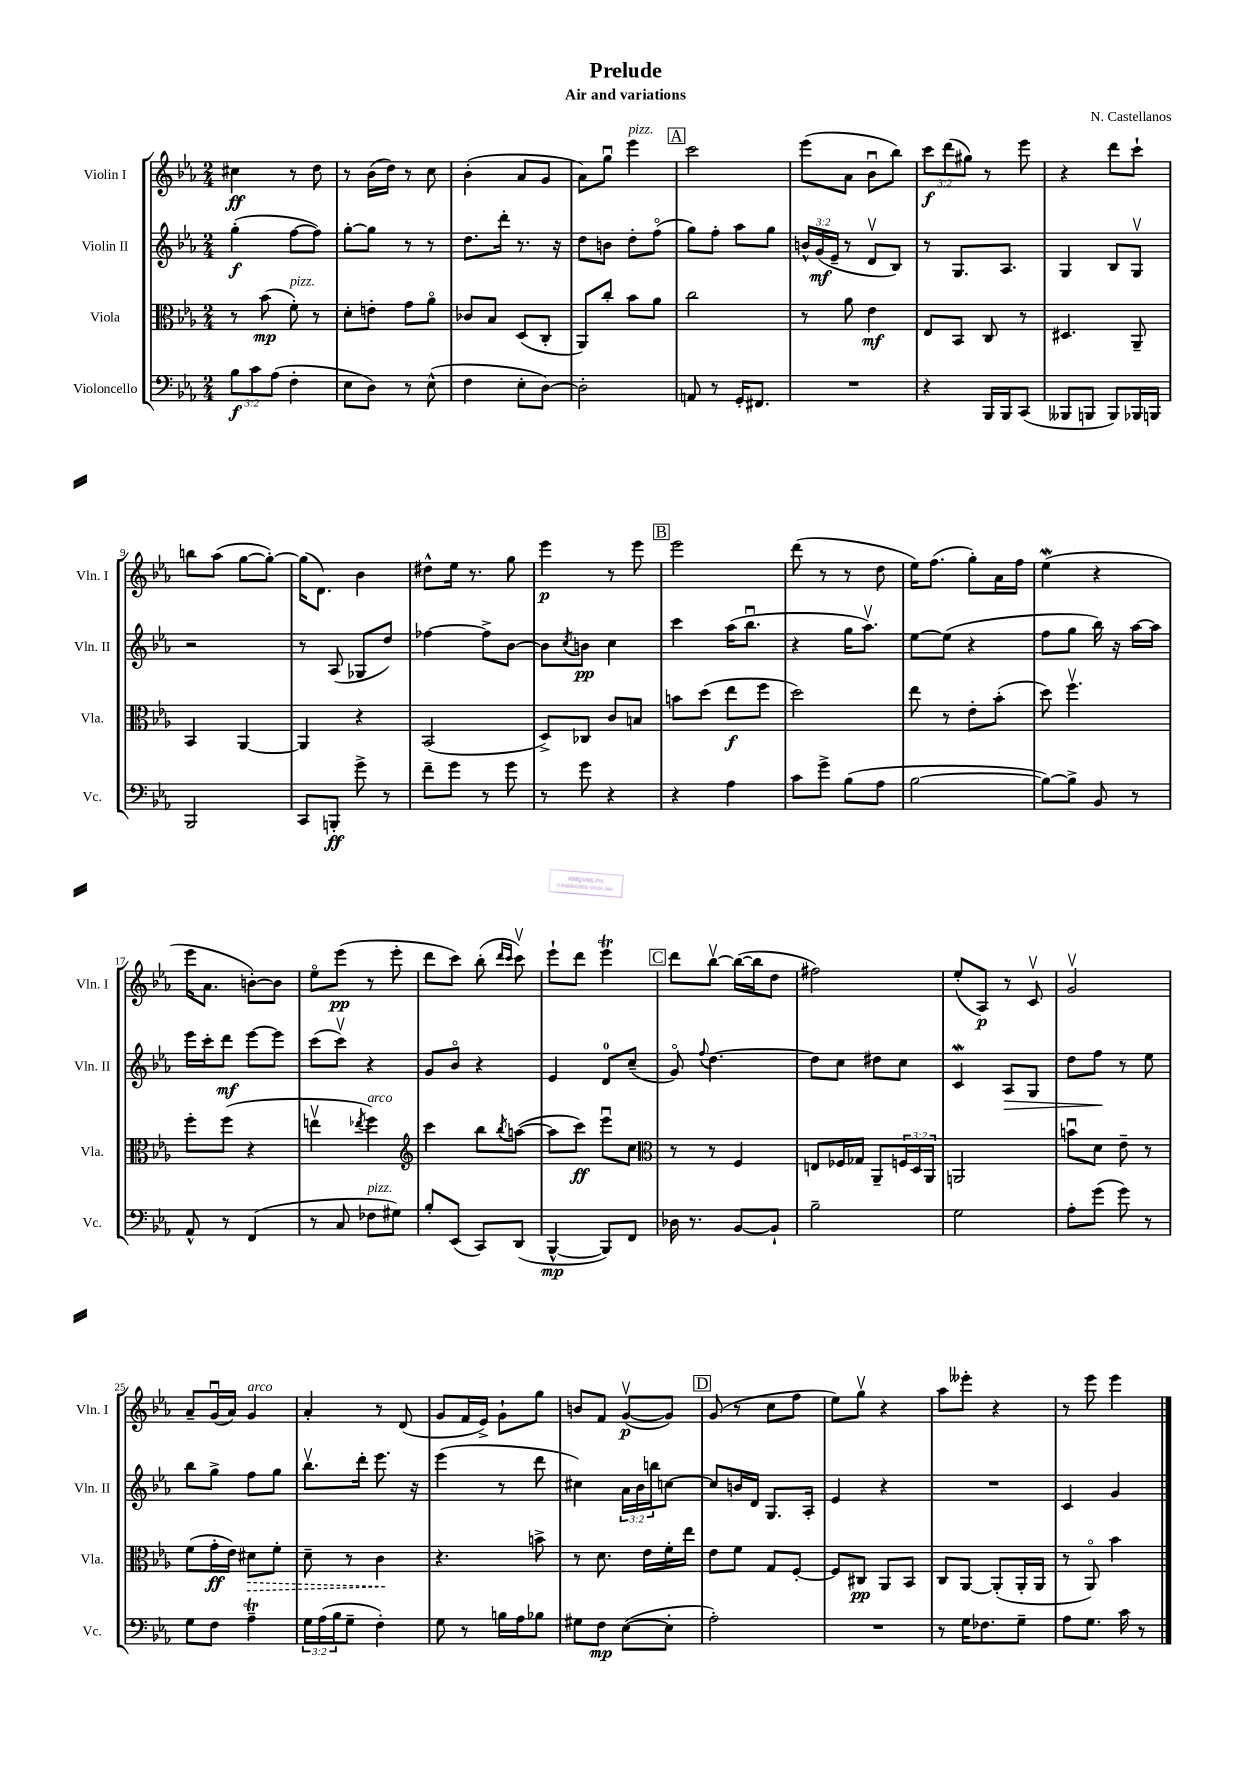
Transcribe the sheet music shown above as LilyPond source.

\header { title = "Prelude" composer = "N. Castellanos" subtitle = "Air and variations" }
<<
\new StaffGroup <<
\new Staff = "s0" \with { instrumentName = "Violin I" shortInstrumentName = "Vln. I" } {
    \clef treble \key ees \major \numericTimeSignature \time 2/4 \override Staff.TupletNumber.text = #tuplet-number::calc-fraction-text
    cis''4\ff r8 d''8 |
    r8 bes'16( d''16) r8 c''8 |
    bes'4-.( aes'8 g'8 |
    aes'8) g''8\downbow ees'''4^\markup { \italic "pizz." } |
    \mark \markup { \box "A" } c'''2 |
    ees'''8( aes'8 bes'8\downbow bes''8) |
    \tuplet 3/2 { c'''8\f d'''8( gis''8) } r8 ees'''8 |
    r4 d'''8 c'''8-! |
    b''8 aes''8( g''8~ g''8~-.) |
    g''16( d'8.) bes'4 |
    dis''8-^ ees''16 r8. g''8 |
    ees'''4\p r8 ees'''8 |
    \mark \markup { \box "B" } ees'''2 |
    d'''8( r8 r8 d''8 |
    ees''16) f''8.( g''8-.) aes'16 f''16 |
    ees''4\mordent( r4 |
    ees'''16 aes'8. b'8~-.) b'8 |
    ees''8\flageolet ees'''8\pp( r8 ees'''8-. |
    d'''8 c'''8) bes''8-.( \grace { d'''16 c'''16 } c'''8\upbow) |
    ees'''8-! d'''8 ees'''4\trill |
    \mark \markup { \box "C" } d'''8 bes''8~\upbow bes''16~( bes''16 d''8 |
    fis''2) |
    ees''8-.( aes8\p) r8 c'8\upbow |
    g'2\upbow |
    aes'8-- g'16\downbow( aes'16) g'4^\markup { \italic "arco" } |
    aes'4-. r8 d'8( |
    g'8 f'16 ees'16->) g'8-! g''8 |
    b'8 f'8 g'8~\upbow\p( g'8) |
    \mark \markup { \box "D" } g'8( r8 c''8 f''8 |
    ees''8) g''8\upbow r4 |
    aes''8 eeses'''8-. r4 |
    r8 ees'''8 ees'''4 \bar "|." |
}
\new Staff = "s1" \with { instrumentName = "Violin II" shortInstrumentName = "Vln. II" } {
    \clef treble \key ees \major \numericTimeSignature \time 2/4 \override Staff.TupletNumber.text = #tuplet-number::calc-fraction-text
    g''4-.\f( f''8~ f''8) |
    g''8~-. g''8 r8 r8 |
    d''8. d'''16-. r8. r16 |
    d''8 b'8 d''8-. f''8\flageolet( |
    \mark \markup { \box "A" } g''8) f''8-. aes''8 g''8 |
    \tuplet 3/2 { b'16-^ g'16\mf( ees'16-- } r8 d'8\upbow bes8) |
    r8 g8. aes8. |
    g4 bes8 g8\upbow |
    r2 |
    r8 aes8( ges8 d''8) |
    fes''4~ fes''8-> bes'8~ |
    bes'8 \acciaccatura { c''8 } b'8\pp c''4 |
    \mark \markup { \box "B" } c'''4 aes''16( bes''8.\downbow |
    r4 g''16 aes''8.\upbow) |
    ees''8~ ees''8( r4 |
    f''8 g''8 bes''16) r16 aes''16~ aes''16 |
    ees'''16 c'''16-. d'''8\mf ees'''8~ ees'''8 |
    c'''8( c'''8\upbow) r4 |
    g'8 bes'8\flageolet r4 |
    ees'4 d'8-0 c''8--( |
    \mark \markup { \box "C" } g'8\flageolet) \appoggiatura { f''8 } d''4.~ |
    d''8 c''8 dis''8 c''8 |
    c'4\mordent aes8\> g8 |
    d''8 f''8\! r8 ees''8 |
    bes''8 g''8-> f''8 g''8 |
    bes''8.\upbow d'''16-. ees'''8. r16 |
    ees'''4( r8 d'''8 |
    cis''4) \tuplet 3/2 { aes'16 bes'16 b''16 } c''8~ |
    \mark \markup { \box "D" } c''8 b'16 d'16 g8. aes16-. |
    ees'4 r4 |
    R2 |
    c'4 g'4 \bar "|." |
}
\new Staff = "s2" \with { instrumentName = "Viola" shortInstrumentName = "Vla." } {
    \clef alto \key ees \major \numericTimeSignature \time 2/4 \override Staff.TupletNumber.text = #tuplet-number::calc-fraction-text
    r8 bes'8\mp( f'8-.^\markup { \italic "pizz." }) r8 |
    d'8-. e'8-. g'8 aes'8\flageolet |
    ces'8 bes8 d8( c8-. |
    aes,8) c''8-. bes'8 aes'8 |
    \mark \markup { \box "A" } c''2 |
    r8 aes'8 ees'4\mf |
    ees8 bes,8 c8 r8 |
    dis4. aes,8-- |
    bes,4 aes,4~ |
    aes,4 r4 |
    bes,2( |
    d8->) ces8 c'8 b8 |
    \mark \markup { \box "B" } b'8 d''8( ees''8\f f''8 |
    d''2) |
    ees''8 r8 ees'8-. bes'8-.( |
    d''8) f''4.\upbow |
    f''8-. f''8( r4 |
    e''4\upbow \acciaccatura { ees''8 } f''4^\markup { \italic "arco" }) |
    \clef treble c'''4 bes''8 \acciaccatura { bes''8 } a''8~( |
    a''8 c'''8\ff) ees'''8\downbow c''8 |
    \mark \markup { \box "C" } \clef alto r8 r8 f4 |
    e8 fes16 ges16 aes,8-- \tuplet 3/2 { f16 d16 aes,16 } |
    a,2 |
    b'8\downbow d'8 ees'8-- r8 |
    f'8( g'16-.\ff ees'16) \once \override Hairpin.style = #'dashed-line dis'8\> f'8-. |
    d'8-- r8 c'4\! |
    r4. b'8-> |
    r8 d'8. ees'16 f'16-. ees''16 |
    \mark \markup { \box "D" } ees'8 f'8 g8 f8~-. |
    f8 cis8\pp aes,8 bes,8 |
    c8 aes,8~ aes,8-.( aes,16-. aes,16 |
    r8 aes,8\flageolet) bes'4 \bar "|." |
}
\new Staff = "s3" \with { instrumentName = "Violoncello" shortInstrumentName = "Vc." } {
    \clef bass \key ees \major \numericTimeSignature \time 2/4 \override Staff.TupletNumber.text = #tuplet-number::calc-fraction-text
    \tuplet 3/2 { bes8\f c'8 aes8( } f4-. |
    ees8 d8) r8 ees8-^( |
    f4 ees8-. d8~) |
    d2-. |
    \mark \markup { \box "A" } a,8 r8 g,16-. fis,8. |
    R2 |
    r4 bes,,16 bes,,16 c,8( |
    beses,,8 b,,8 b,,8) bes,,16 b,,16 |
    bes,,2 |
    c,8 b,,8-.\ff g'8-> r8 |
    f'8-- g'8 r8 g'8 |
    r8 g'8 r4 |
    \mark \markup { \box "B" } r4 aes4 |
    c'8 g'8-> bes8( aes8 |
    bes2~ |
    bes8~) bes8-> bes,8 r8 |
    aes,8-^ r8 f,4( |
    r8 c8 fes8^\markup { \italic "pizz." } gis8) |
    bes8-. ees,8( c,8) d,8( |
    bes,,4~-^\mp bes,,8) f,8 |
    \mark \markup { \box "C" } des16 r8. bes,8~ bes,8-! |
    bes2-- |
    g2 |
    aes8-. g'8( g'8) r8 |
    g8 f8 aes4--\trill |
    \tuplet 3/2 { g16 aes16( bes16 } g8-- f4-.) |
    g8 r8 b16 aes16 bes8 |
    gis8 f8\mp ees8~( ees8-. |
    \mark \markup { \box "D" } aes2-.) |
    R2 |
    r8 g16 fes8. g8-- |
    aes8 g8. c'16 r8 \bar "|." |
}
>>
>>
